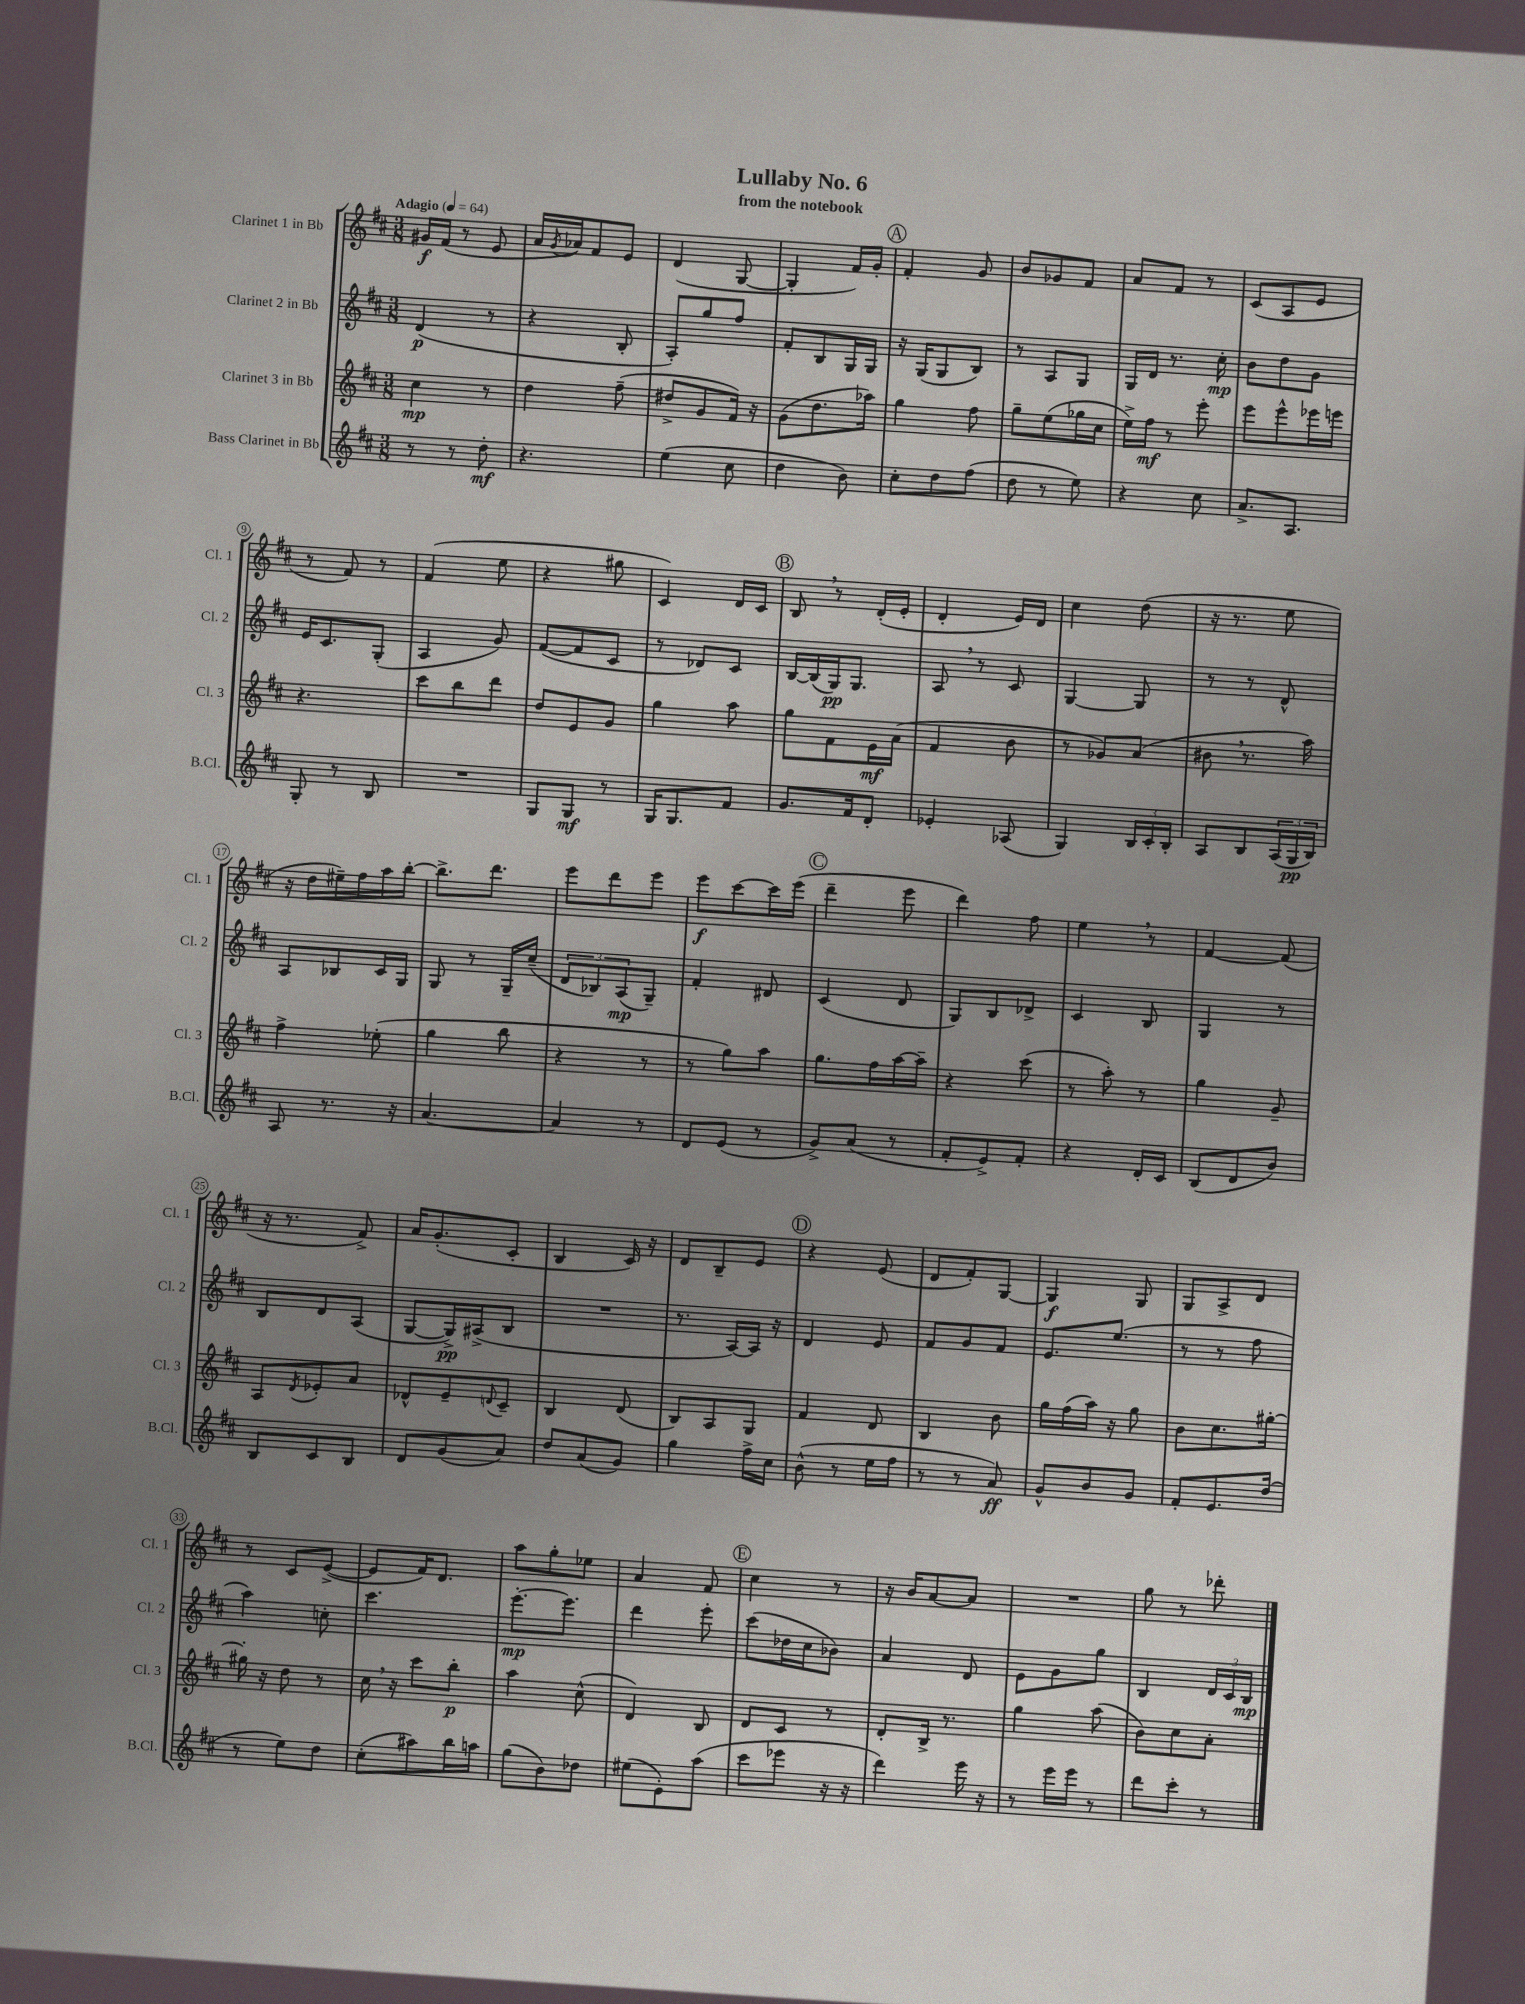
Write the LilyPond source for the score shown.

\header { title = "Lullaby No. 6" subtitle = "from the notebook" }
<<
\new StaffGroup <<
\new Staff = "s0" \with { instrumentName = "Clarinet 1 in Bb" shortInstrumentName = "Cl. 1" } {
    \clef treble \key d \major \numericTimeSignature \time 3/8 \tempo "Adagio" 4 = 64
    gis'16\f fis'16( r8 e'8 |
    a'16 \acciaccatura { g'8 } aes'16) fis'8 e'8 |
    d'4( g8~ |
    g4-. fis'16) g'16-. |
    \mark \markup { \circle "A" } fis'4-. g'8 |
    b'8 ges'8 fis'8 |
    a'8 fis'8 r8 |
    cis'8( a8 e'8 |
    r8 fis'8) r8 |
    fis'4( e''8 |
    r4 gis''8 |
    cis'4) d'16 cis'16 |
    \mark \markup { \circle "B" } b8 \breathe r8 d'16-.( e'16-. |
    d'4-. e'16) d'16 |
    cis''4 d''8( |
    r16 r8. e''8 |
    r16 d''16 eis''16--) fis''16 a''16 b''16~-. |
    b''8.-> d'''8. |
    e'''8 d'''8 e'''8 |
    e'''8\f cis'''8~ cis'''16 e'''16( |
    \mark \markup { \circle "C" } d'''4-- e'''8 |
    d'''4) fis''8 |
    e''4 \breathe r8 |
    fis'4~ fis'8( |
    r16 r8. fis'8->) |
    a'16 g'8.-.( cis'8-. |
    b4 cis'16) r16 |
    d'8 b8-- e'8 |
    \mark \markup { \circle "D" } r4 e'8( |
    d'8 fis'8-.) g8~ |
    g4\f g8 |
    g8 a8-> d'8 |
    r8 cis'8 e'8~->( |
    e'8 fis'16) d'8. |
    a''8 g''8-. ees''8 |
    a'4 fis'8 |
    \mark \markup { \circle "E" } cis''4 r8 |
    r16 b'16 a'8~ a'8 |
    R4. |
    g''8 r8 des'''8-. \bar "|." |
}
\new Staff = "s1" \with { instrumentName = "Clarinet 2 in Bb" shortInstrumentName = "Cl. 2" } {
    \clef treble \key d \major \numericTimeSignature \time 3/8
    d'4\p( r8 |
    r4 b8-. |
    a8-.) g''8 fis''8 |
    fis'8-. b8 g16 g16 |
    \mark \markup { \circle "A" } r16 g16( g8 b8) |
    r8 a8 g8 |
    g16 d'16 r8. cis''16-.\mp |
    b'8 d''8 g'8 |
    e'16 cis'8. g8-.( |
    a4 g'8) |
    fis'8~( fis'8 cis'8 |
    r8 des'8) cis'8 |
    \mark \markup { \circle "B" } b16~ b16( g16\pp) g8. |
    a8 \breathe r8 cis'8 |
    g4~ g8 |
    r8 r8 d'8-^ |
    a8 bes8 cis'16 g16 |
    g8 r8 g16-- cis''16--( |
    \tuplet 3/2 { d'8 bes8) a8\mp( } g8--) |
    fis'4-. dis'8 |
    \mark \markup { \circle "C" } cis'4( d'8 |
    g8) b8 des'8-> |
    cis'4 b8 |
    g4 r8 |
    b8 d'8 a8( |
    g8~ g16->\pp) ais16->( b8 |
    R4. |
    r8. a16~) a16 r16 |
    \mark \markup { \circle "D" } d'4 e'8 |
    fis'8 g'8 fis'8 |
    e'8. e''8.( |
    r8 r8 fis''8 |
    a''4) c''8-. |
    cis'''4. |
    e'''8.~-.\mp e'''8. |
    d'''4 e'''8-. |
    \mark \markup { \circle "E" } cis'''8( des''16 cis''16 bes'8) |
    a'4 d'8 |
    e'8 g'8 g''8 |
    b4 \tuplet 3/2 { d'16 cis'16 b16\mp } \bar "|." |
}
\new Staff = "s2" \with { instrumentName = "Clarinet 3 in Bb" shortInstrumentName = "Cl. 3" } {
    \clef treble \key d \major \numericTimeSignature \time 3/8
    cis''4\mp r8 |
    d''4 fis''8--( |
    dis''8-> g'8 fis'16) r16 |
    g'8( d''8. aes''16) |
    \mark \markup { \circle "A" } g''4 fis''8 |
    g''8-- e''8( ges''16 cis''16 |
    e''16->) fis''16\mf r8 e'''8-. |
    e'''8 e'''8-^ ees'''16 e'''16 |
    r4. |
    cis'''8 b''8 d'''8 |
    d''8 e'8 g'8 |
    g''4 a''8 |
    \mark \markup { \circle "B" } g''8 fis'8 e'16\mf a'16( |
    fis'4 b'8 |
    r8 ges'8) a'8( |
    bis'8 \breathe r8. a''16) |
    fis''4-> ees''8-.( |
    g''4 b''8 |
    r4 r8 |
    r8 g''8) a''8 |
    \mark \markup { \circle "C" } g''8. fis''16 a''16~ a''16-- |
    r4 cis'''8( |
    r8 a''8-.) r8 |
    g''4 g'8-- |
    a8 \acciaccatura { d'8 } ees'8-. a'8 |
    des'8-^ e'8-- \appoggiatura { d'8 } cis'8-- |
    b4 d'8( |
    b8) a8 g8 |
    \mark \markup { \circle "D" } fis'4 d'8 |
    b4 b'8 |
    g''16 fis''16( a''16) r16 g''8 |
    b'8 cis''8. gis''16~-. |
    gis''16-. r16 d''8 r8 |
    cis''16 \breathe r16 cis'''8 b''8-.\p |
    a''4 cis''8-^( |
    d'4) b8 |
    \mark \markup { \circle "E" } d'8 cis'8 r8 |
    d'8-. b16-> r8. |
    g''4 a''8( |
    b'8) cis''8 a'8-. \bar "|." |
}
\new Staff = "s3" \with { instrumentName = "Bass Clarinet in Bb" shortInstrumentName = "B.Cl." } {
    \clef treble \key d \major \numericTimeSignature \time 3/8
    r8 r8 d''8-.\mf |
    r4. |
    e''4( cis''8 |
    d''4 b'8) |
    \mark \markup { \circle "A" } cis''8-. d''8 fis''8( |
    d''8 r8 e''8) |
    r4 cis''8 |
    a'8.-> a8. |
    g8-. r8 b8 |
    R4. |
    g8 g8\mf r8 |
    g16 g8. fis'8 |
    \mark \markup { \circle "B" } g'8. fis'16 d'8-. |
    ees'4-. aes8( |
    g4) \tuplet 3/2 { b16 cis'16-. b16-. } |
    a8 b8 \tuplet 3/2 { a16( g16\pp b16) } |
    a8 r8. r16 |
    a'4.~ |
    a'4 r8 |
    d'8 e'8( r8 |
    \mark \markup { \circle "C" } g'8->) a'8( r8 |
    fis'8-. e'8->) fis'8-. |
    r4 d'16-. cis'16 |
    b8( d'8 b'8) |
    b8 cis'8 b8 |
    d'8 g'8( a'8) |
    d''8 a'8( g'8) |
    g''4 fis''16-> cis''16 |
    \mark \markup { \circle "D" } b'8-^( r8 e''16 fis''16 |
    r8 r8 a'8\ff) |
    g'8-^ b'8 g'8 |
    fis'8-. e'8. d''16( |
    r8 e''8) d''8 |
    cis''8-.( ais''8) b''16 a''16 |
    g''8( b'8) des''8 |
    eis''8( e'8-.) a''8( |
    \mark \markup { \circle "E" } cis'''8 ees'''8 r16 r16 |
    d'''4) e'''16 r16 |
    r8 e'''16 e'''16 r8 |
    d'''8 cis'''8-. r8 \bar "|." |
}
>>
>>
\layout { \context { \Score \override BarNumber.stencil = #(make-stencil-circler 0.1 0.3 ly:text-interface::print) } }
